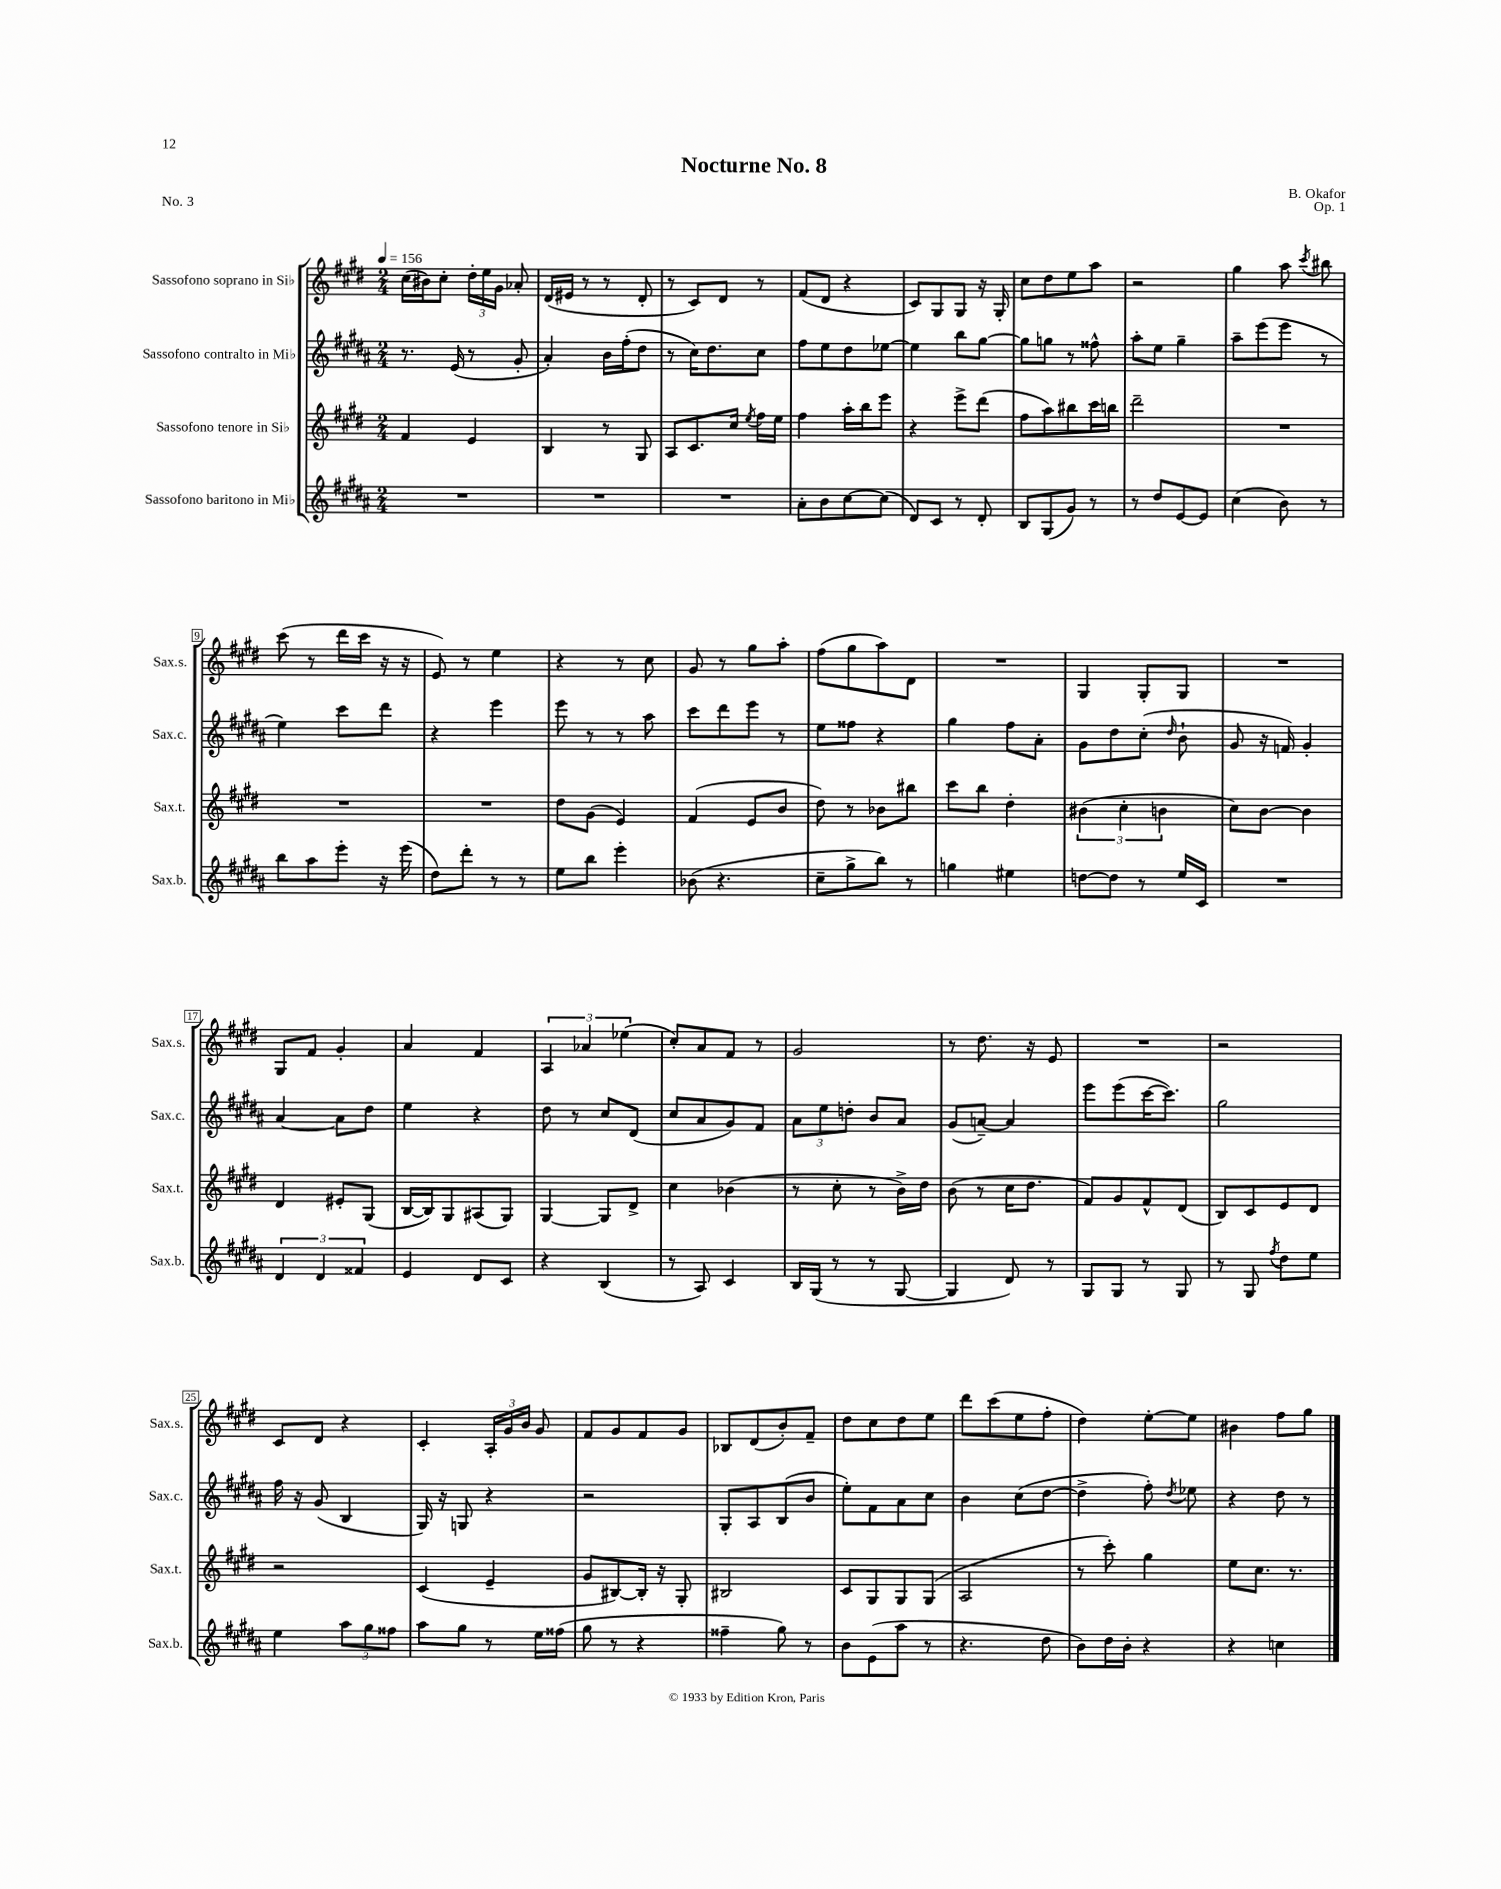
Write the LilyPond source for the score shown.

\header { title = "Nocturne No. 8" composer = "B. Okafor" opus = "Op. 1" piece = "No. 3" }
<<
\new StaffGroup <<
\new Staff = "s0" \with { instrumentName = "Sassofono soprano in Sib" shortInstrumentName = "Sax.s." } {
    \clef treble \key e \major \numericTimeSignature \time 2/4 \tempo 4 = 156
    \autoBeamOff cis''16[( bis'16) cis''8]-. \tuplet 3/2 { dis''16[-. e''16 gis'16] } aes'8-. |
    dis'16[( eis'16] r8 r8 dis'8-. |
    r8 cis'8[) dis'8] r8 |
    fis'8[( dis'8] r4 |
    cis'8[) gis8 gis8] r16 gis16-. |
    cis''8[ dis''8 e''8 a''8] |
    r2 |
    gis''4 a''8 \acciaccatura { cis'''8 } bis''8 |
    cis'''8( r8 dis'''16[ cis'''16] r16 r16 |
    e'8) r8 e''4 |
    r4 r8 cis''8 |
    gis'8 r8 gis''8[ a''8]-. |
    fis''8[( gis''8 a''8) dis'8] |
    R2 |
    gis4 gis8[-. gis8] |
    R2 |
    gis8[ fis'8] gis'4-. |
    a'4 fis'4 |
    \tuplet 3/2 { a4 aes'4 ees''4( } |
    cis''8[-.) a'8 fis'8] r8 |
    gis'2 |
    r8 dis''8. r16 e'8 |
    R2 |
    r2 |
    cis'8[ dis'8] r4 |
    cis'4-. \tuplet 3/2 { a16[-. gis'16 b'16] } gis'8 |
    fis'8[ gis'8 fis'8 gis'8] |
    bes8[ dis'8( b'8-.) fis'8]-- |
    dis''8[ cis''8 dis''8 e''8] |
    dis'''8[ cis'''8( e''8 fis''8]-. |
    dis''4) e''8[~-. e''8] |
    bis'4 fis''8[ gis''8] \bar "|." |
}
\new Staff = "s1" \with { instrumentName = "Sassofono contralto in Mib" shortInstrumentName = "Sax.c." } {
    \clef treble \key b \major \numericTimeSignature \time 2/4
    \autoBeamOff r8. e'16( r8 gis'8-. |
    ais'4-.) b'16[ fis''16-.( dis''8] |
    r8 cis''16[) dis''8. cis''8] |
    fis''8[ e''8 dis''8 ees''8]~ |
    ees''4 b''8[ gis''8]~ |
    gis''8[ g''8] r8 fisis''8-^ |
    ais''8[-. e''8] gis''4-- |
    ais''8[-- e'''8( e'''8] r8 |
    e''4) cis'''8[ dis'''8] |
    r4 e'''4 |
    e'''8 r8 r8 ais''8 |
    cis'''8[ dis'''8 e'''8] r8 |
    e''8[ fisis''8] r4 |
    gis''4 fis''8[ ais'8]-. |
    gis'8[ dis''8 cis''8]-.( \grace { dis''16 } b'8-! |
    gis'8 r16 f'16) gis'4-. |
    ais'4~ ais'8[ dis''8] |
    e''4 r4 |
    dis''8 r8 cis''8[ dis'8]( |
    cis''8[ ais'8 gis'8) fis'8] |
    \tuplet 3/2 { ais'8[ e''8 d''8]-. } b'8[ ais'8] |
    gis'8[( a'8]~--) a'4 |
    e'''8[ e'''8( cis'''16~ cis'''8.]) |
    gis''2 |
    fis''16 r16 gis'8( b4 |
    gis16) r16 g8 r4 |
    r2 |
    gis8[-. ais8 b8( b'8] |
    e''8[-.) fis'8 ais'8 cis''8] |
    b'4 cis''8[( dis''8]~ |
    dis''4-> fis''8-.) \acciaccatura { dis''8 } ees''8 |
    r4 dis''8 r8 \bar "|." |
}
\new Staff = "s2" \with { instrumentName = "Sassofono tenore in Sib" shortInstrumentName = "Sax.t." } {
    \clef treble \key e \major \numericTimeSignature \time 2/4
    \autoBeamOff fis'4 e'4 |
    b4 r8 gis8 |
    a8[ cis'8. cis''16] \acciaccatura { e''8 } fis''16[ e''16] |
    fis''4 a''16[-. b''16 e'''8] |
    r4 e'''8[-> dis'''8]( |
    fis''8[ a''8) bis''8 cis'''16 b''16] |
    dis'''2-- |
    R2 |
    R2 |
    R2 |
    dis''8[ gis'8]( e'4) |
    fis'4( e'8[ b'8] |
    dis''8) r8 bes'8[ bis''8] |
    cis'''8[ b''8] dis''4-. |
    \tuplet 3/2 { bis'4( cis''4-. b'4 } |
    cis''8[) b'8]~ b'4 |
    dis'4 eis'8[-. gis8]( |
    b16[~ b16) gis8 ais8( gis8]) |
    gis4~ gis8[ dis'8]-> |
    cis''4 bes'4( |
    r8 cis''8-. r8 b'16[->) dis''16] |
    b'8( r8 cis''16[ dis''8.] |
    fis'8[) gis'8 fis'8-^ dis'8]( |
    b8[) cis'8 e'8 dis'8] |
    r2 |
    cis'4( e'4-- |
    gis'8[ bis8~) bis16]-. r16 gis8-. |
    bis2 |
    cis'8[ gis8 gis8 gis8]( |
    a2 |
    r8 cis'''8-.) gis''4 |
    e''8[ cis''8.] r8. \bar "|." |
}
\new Staff = "s3" \with { instrumentName = "Sassofono baritono in Mib" shortInstrumentName = "Sax.b." } {
    \clef treble \key b \major \numericTimeSignature \time 2/4
    \autoBeamOff R2 |
    R2 |
    R2 |
    ais'8[-. b'8 cis''8~ cis''8]( |
    dis'8[) cis'8] r8 dis'8-. |
    b8[ gis8( gis'8]) r8 |
    r8 dis''8[ e'8~ e'8] |
    cis''4( b'8) r8 |
    b''8[ ais''8 e'''8]-. r16 e'''16( |
    dis''8[) dis'''8]-. r8 r8 |
    e''8[ b''8] e'''4-. |
    bes'8( r4. |
    cis''8[-- gis''8-> b''8]) r8 |
    g''4 eis''4 |
    d''8[~ d''8] r8 e''16[ cis'16] |
    R2 |
    \tuplet 3/2 { dis'4 dis'4 fisis'4 } |
    e'4 dis'8[ cis'8] |
    r4 b4( |
    r8 ais8) cis'4 |
    b16[ gis16]( r8 r8 gis8~ |
    gis4 dis'8) r8 |
    gis8[ gis8] r8 gis8 |
    r8 gis8 \acciaccatura { fis''8 } dis''8[ e''8] |
    e''4 \tuplet 3/2 { ais''8[ gis''8 fisis''8] } |
    ais''8[ gis''8] r8 e''16[ fisis''16]( |
    gis''8 r8 r4 |
    fisis''4-- gis''8) r8 |
    b'8[ e'8( ais''8] r8 |
    r4. dis''8 |
    b'8[) dis''16 b'16]-. r4 |
    r4 c''4 \bar "|." |
}
>>
>>
\layout { \context { \Score \override BarNumber.stencil = #(make-stencil-boxer 0.1 0.3 ly:text-interface::print) } }
